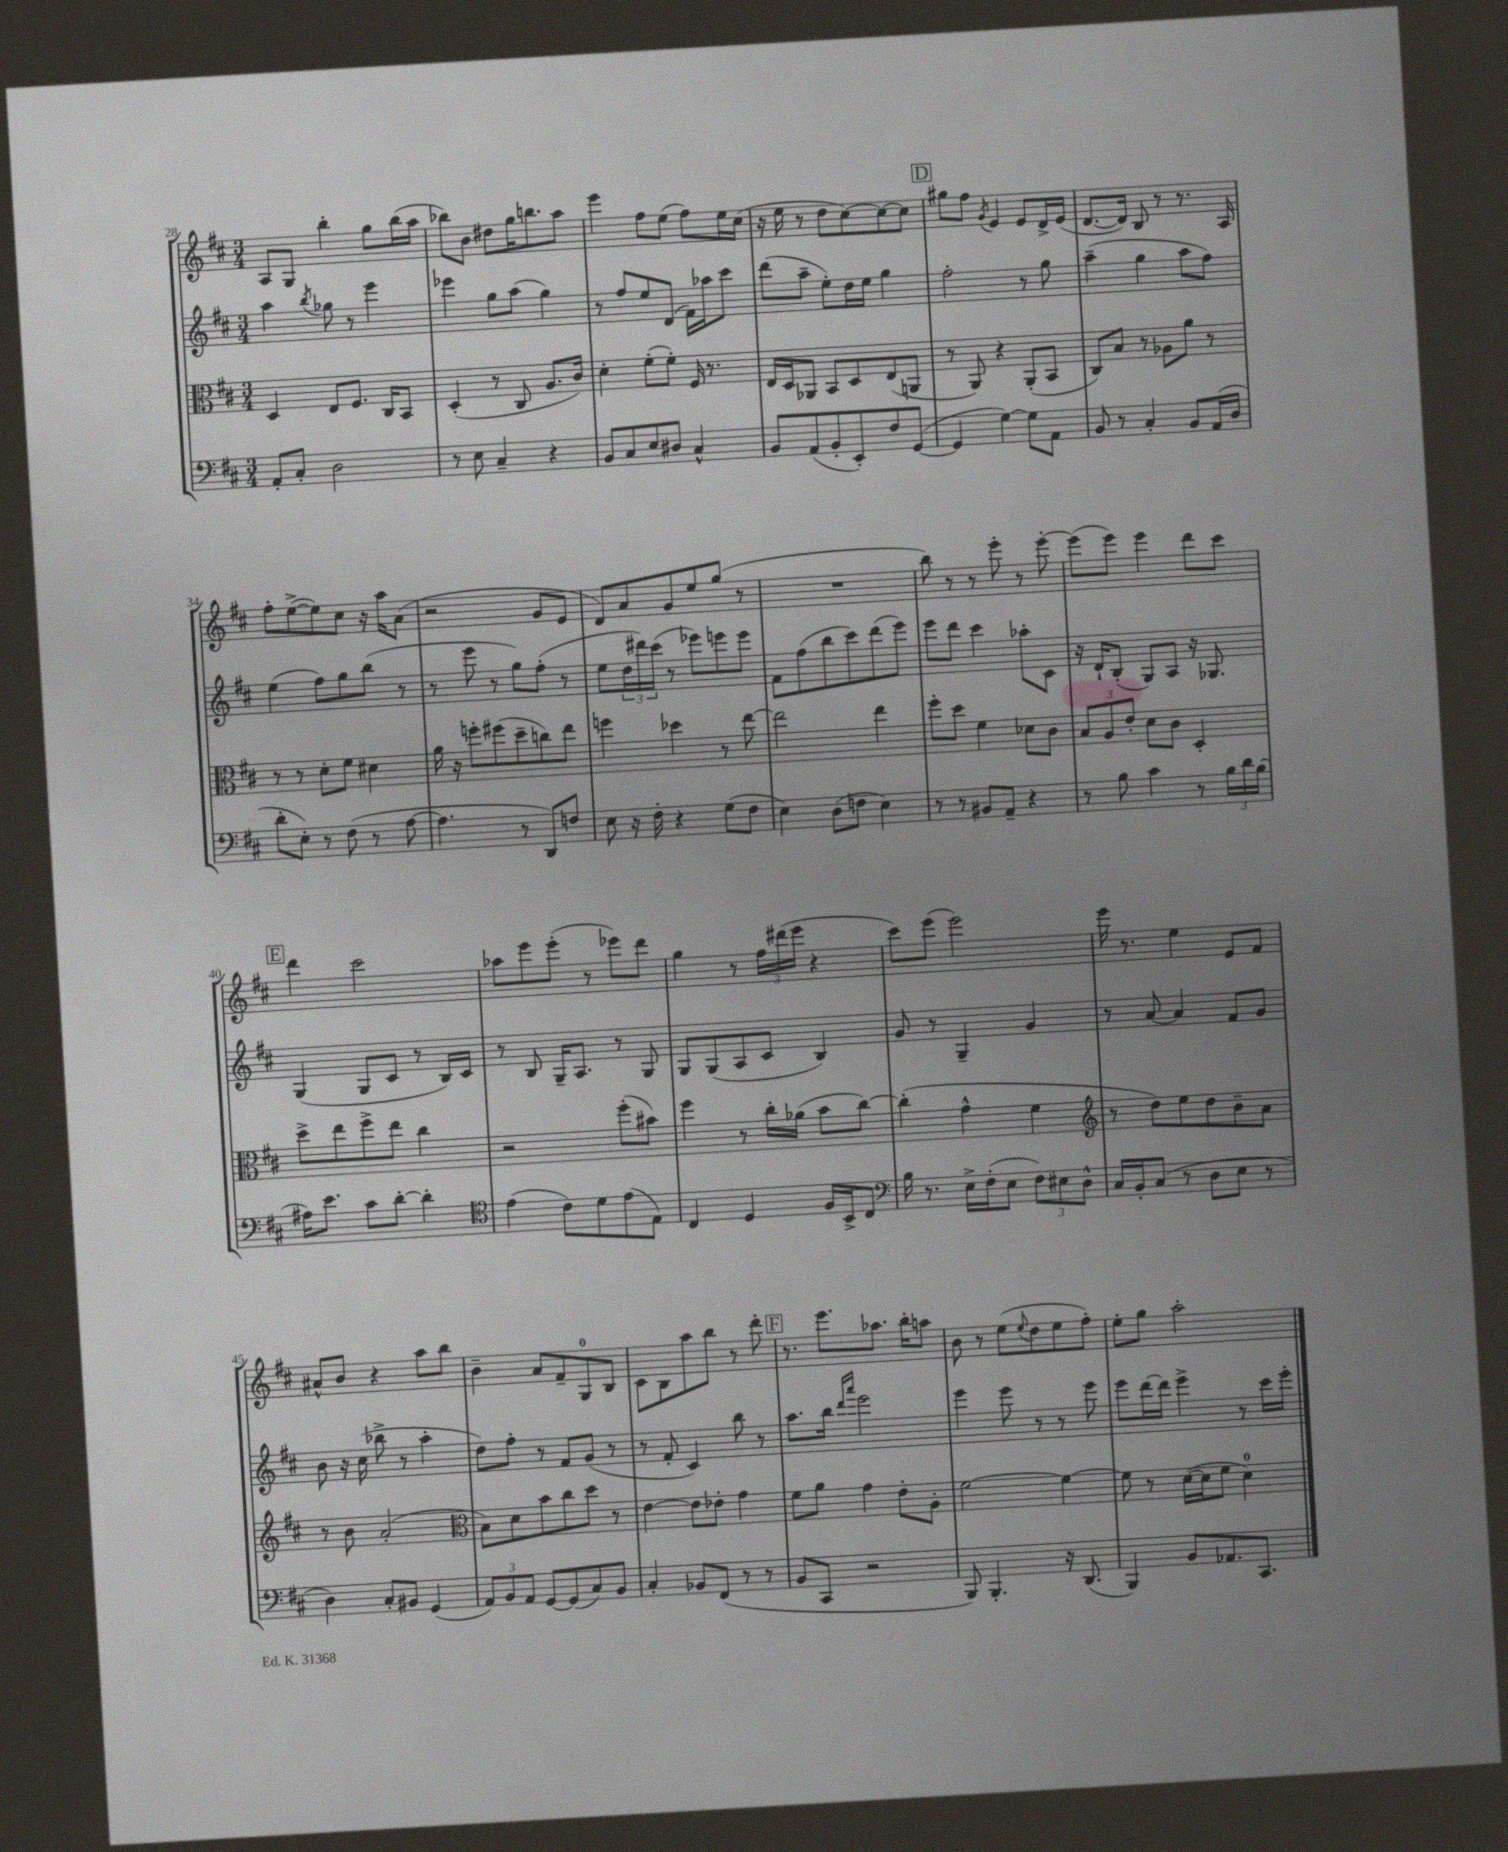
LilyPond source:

<<
\new StaffGroup <<
\new Staff = "s0" {
    \clef treble \key d \major \numericTimeSignature \time 3/4
    a8 g8 b''4-. g''8 b''16( a''16 |
    bes''8) b'8 dis''8 g''16 b''8. a''8 |
    e'''4 fis''8 e''8( fis''8) e''16 cis''16( |
    r16 e''16 r8 d''8 cis''8~) cis''8~ cis''8 |
    \mark \markup { \box "D" } gis''8 fis''8 \acciaccatura { g'8 } e'4 e'8 d'16-> e'16( |
    d'8.~ d'16) b8 r8 r8. a16 |
    fis''8-. e''8~->( e''8) cis''8 r16 a''16 a'8( |
    r2 g'8 e'8 |
    d'8) a'8 g'8 e''8 g''8( r8 |
    R2. |
    b''8) r8 r8 e'''8-. r8 e'''8~-. |
    e'''8( e'''8) e'''4 d'''8 cis'''8 |
    \mark \markup { \box "E" } d'''4 cis'''2 |
    aes''8 e'''8 e'''8-.( r8 ees'''8) d'''8 |
    g''4 r8 \tuplet 3/2 { fis''16 dis'''16( e'''16 } r4 |
    cis'''8) e'''8( e'''2) |
    e'''16 r8. e''4 e'8 fis'8 |
    ais'8-^ b'8 r4 a''8 b''8 |
    b'4-- a'8 fis'8-- g8-0 b8 |
    cis'8 b8 a''8 b''8 r8 d'''8-. |
    \mark \markup { \box "F" } r8. e'''8. aes''8. b''16-. a''8 |
    b'8 r8 e''8( \appoggiatura { e''8 } d''8 e''8 fis''8-.) |
    e''8-. g''8 a''2-. \bar "|." |
}
\new Staff = "s1" {
    \clef treble \key d \major \numericTimeSignature \time 3/4
    a''4 \acciaccatura { b''8 } ges''8 r8 e'''4 |
    ees'''4 g''8 a''8( g''4) |
    r8 fis''8 e''8 d'8( fis'16) aes''16 cis'''8 |
    d'''8( a''8-- e''8-.) d''16 e''16 g''4 |
    \mark \markup { \box "D" } fis''2-. r8 g''8 |
    a''4--( g''4 a''8 fis''8) |
    e''4( fis''8) g''8 b''8( r8 |
    r8 e'''8 r8 g''8) fis''8-.( r8 |
    e''8 \tuplet 3/2 { d''16 dis'''16) cis'''16( } r8 ees'''8) e'''8 e'''8 |
    fis'8 fis''8( b''8 cis'''8) d'''8( e'''8) |
    e'''8 d'''8 cis'''4 aes''8-. cis'8 |
    r16 d'16-! b8-.( g8) a8 r16 ges8. |
    \mark \markup { \box "E" } g4( g8 cis'8 r8 b16) cis'16 |
    r8 b8 g16-- a8. r8 g8 |
    g8 g8( a8 cis'8 b4) |
    g'8 r8 g4-- g'4 |
    r8 a'8~ a'4 fis'8 g'8 |
    b'8 r16 cis''16( bes''8-> r8 a''4-. |
    d''8) fis''8-. r8 fis'8 g'8( r8 |
    r8 fis'8-. cis'4) b''8 r8 |
    \mark \markup { \box "F" } a''8. b''16 \grace { d'''16 a'''16 } e'''2 |
    e'''4 e'''8 r8 r8 e'''8 |
    e'''8 d'''16~ d'''16 e'''4-> r8 cis'''16 e'''16-. \bar "|." |
}
\new Staff = "s2" {
    \clef alto \key d \major \numericTimeSignature \time 3/4
    d4 e8 fis8. cis16 b,8 |
    d4-.( r8 cis8 a8. cis'16) |
    d'4-. fis'8-.( fis'8-.) fis16 r8. |
    e16 d16 aes,8 b,8 d8 e8( a,8 |
    \mark \markup { \box "D" } r8 a,8) r4 a,8-.( b,8 |
    cis8) b8 r8 aes8 a'8 r8 |
    r8 r8 d'8-. fis'8 dis'4 |
    a'16 r16 f''8-. fis''8( d''8-- c''8) e''8 |
    f''4 des''4 r8 e''8~ |
    e''2 e''4 |
    fis''8-. d''8 fis'4 des'8 cis'8 |
    \tuplet 3/2 { b8 a8 e'8-. } d'8 cis'8 d4-. |
    \mark \markup { \box "E" } d''8-> e''8 fis''8-> e''8 cis''4 |
    r2 fis''8-.( bis'8) |
    fis''4 r8 cis''16-. aes'16( b'8 cis''8~) |
    cis''4-.( g'4-^ fis'4 |
    \clef treble r8 d''8) e''8 d''8 b'8-- a'8 |
    r8 b'8 a'2-.( |
    \clef alto b8) d'8 b'8 cis''8 d''8 r8 |
    e'4~ e'8 ees'8-. g'4 |
    \mark \markup { \box "F" } fis'8 a'8 g'4 e'8-. a8-. |
    fis'2~ fis'4~ |
    fis'8 r8 d'16~( d'16 fis'8 d'4-0) \bar "|." |
}
\new Staff = "s3" {
    \clef bass \key d \major \numericTimeSignature \time 3/4
    a,8-. cis8-. d2 |
    r8 e8 cis4-- r4 |
    b,8 cis8 e8 dis8 cis4-^ |
    b,8 a,8( b,8-. e,8-.) fis8 g,8~( |
    \mark \markup { \box "D" } g,4 g4~) g8 a,8 |
    b,8 r8 cis4-. b,8 a,16( d16 |
    d'8-. e8-.) r8 fis8( r8 a8~ |
    a4. r8 d,8) f8 |
    e8 r16 fis16-. r4 g8( fis8 |
    e4) d8( f8 e4) |
    r8 r8 bis,8 a,8-- r4 |
    r8 b8 cis'4 r8 \tuplet 3/2 { b16 d'16 b16( } |
    \mark \markup { \box "E" } ais16) e'8. cis'8 d'8~-. d'4-. |
    \clef tenor e'4( cis'8) d'8 e'8( e8) |
    cis4 d4 fis16 b,16-> cis8 |
    \clef bass b16 r8. e16-> fis16-.( e8 \tuplet 3/2 { fis8) eis8 d8-^ } |
    cis16 b,16-. cis8( r8 d8 e8 r8 |
    d4) cis8-. bis,8 g,4( |
    \tuplet 3/2 { a,8) b,8 a,8 } g,8~ g,8( cis8) b,8 |
    cis4-. bes,8 fis,8( r8 r8 |
    \mark \markup { \box "F" } b,8 cis,8 r2 |
    b,,8) b,,4.-. r16 d,8.( |
    b,,4) b,8 aes,8. cis,8. \bar "|." |
}
>>
>>
\layout { \context { \Score currentBarNumber = #28 } }
